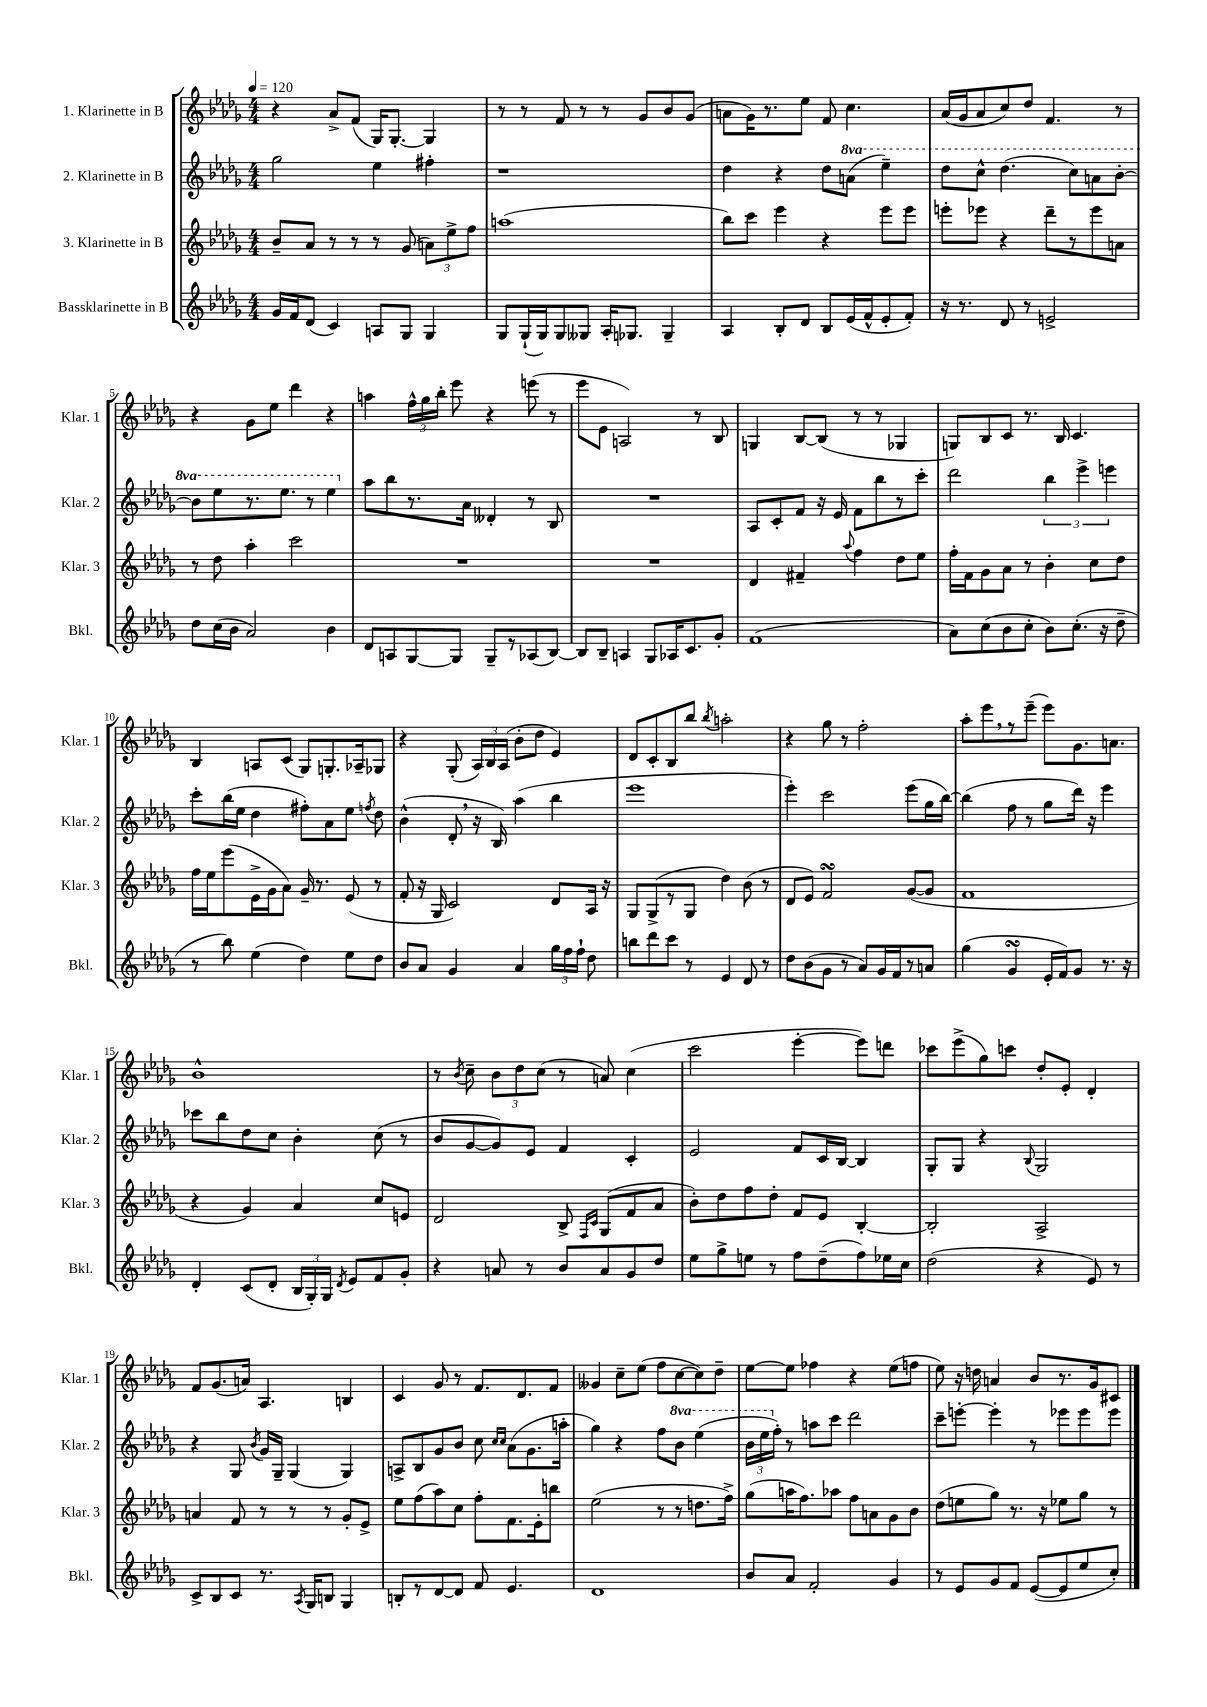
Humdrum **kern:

**kern	**kern	**kern	**kern
*staff4	*staff3	*staff2	*staff1
*clefG2	*clefG2	*clefG2	*clefG2
*k[b-e-a-d-g-]	*k[b-e-a-d-g-]	*k[b-e-a-d-g-]	*k[b-e-a-d-g-]
*M4/4	*M4/4	*M4/4	*M4/4
*MM120	*MM120	*MM120	*MM120
16g-	8b-~	2gg-	4r
16f	.	.	.
(8d-	8a-	.	.
4c)	8r	.	8a-^
.	8r	.	(8f
8A	8r	4ee-	16G-)
.	.	.	[8.G-'
8G-	(8g-	.	.
4G-	12a)	4ff#'	4G-]
.	12ee-^	.	.
.	12ff	.	.
=	=	=	=
8G-	(1aa	1r	8r
(16G-`	.	.	8r
16G-)	.	.	.
8G-	.	.	8f
8G--	.	.	8r
16A-'	.	.	8r
8.G-	.	.	.
.	.	.	8g-
4G-~	.	.	8b-
.	.	.	(8g-
=	=	=	=
4A-	8bb-)	4dd-	8a
.	8ccc	.	16g-)
.	.	.	8.r
8B-'	4eee-	4r	.
8d-	.	.	8ee-
8B-	4r	8dd-	8f
(16e-	.	(8aa	4.cc
16f^^	.	.	.
8e-'	8eee-	4eee-~)	.
8f')	8eee-	.	.
=	=	=	=
16r	8eee'	8ddd-	(16a-
8.r	.	.	16g-
.	8eee-	8ccc^^	8a-
8d-	4r	(4.ddd-	8cc)
8r	.	.	8dd-
2e^	8ddd-~	.	4.f
.	8r	8ccc)	.
.	8eee-	8aa	.
.	8a	[8bb-'	8r
=	=	=	=
8dd-	8r	8bb-]	4r
(16cc	8dd-	8eee-	.
16b-	.	.	.
2a-)	4aa-'	8.r	8g-
.	.	.	8ee-
.	.	8.eee-	.
.	2ccc	.	4ddd-
.	.	8r	.
4b-	.	4eee-	4r
=	=	=	=
8d-	1r	8aa-	4aa
8A	.	8bb-	.
[8G-	.	8.r	24ff^^
.	.	.	24gg-
.	.	.	24bb-'
8G-]	.	.	8eee-
.	.	16a-	.
8G-~	.	4d--'	4r
8r	.	.	.
(8A-	.	8r	(8eee
[8B-)	.	8B-	8r
=	=	=	=
8B-]	1r	1r	8eee-
8B-~	.	.	8e-
4A	.	.	2A)
8G-	.	.	.
16A-	.	.	.
8.c	.	.	.
.	.	.	8r
8g-'	.	.	8B-
=	=	=	=
(1f	4d-	8A-	4G
.	.	8c'	.
.	4f#~	8f	[8B-
.	.	16r	(8B-]
.	.	16e-	.
.	8qqaa-	.	.
.	4ff	8f	8r
.	.	8bb-	8r
.	8dd-	8r	4G-
.	8ee-	8ccc'	.
=	=	=	=
8a-)	16ff'	2ddd-	8G)
.	16f	.	.
(8cc	8g-	.	8B-
8b-	8a-	.	8c
8cc'	8r	.	8.r
8b-)	4b-'	6bb-	.
.	.	.	16B-
(8.cc'	.	.	4.c
.	.	6eee-^	.
.	8cc	.	.
16r	.	.	.
.	.	6eee	.
8dd-~	8dd-	.	.
=	=	=	=
8r	16ff	8ccc'	4B-
.	16ee-	.	.
8bb-)	(8eee-	(16bb-	.
.	.	16ee-	.
(4ee-	16e-^	4dd-	8A
.	16g-	.	.
.	8a-)	.	(8c
4dd-)	16g-~	8ff#')	8G-)
.	8.r	.	.
.	.	8a-	8.G'
8ee-	(8e-	8ee-	.
.	.	.	16A-~
.	.	8qff	.
8dd-	8r	8dd-	8G-
=	=	=	=
8b-	8f'	(4b-^^	4r
8a-	16r	.	.
.	16G-	.	.
4g-	2c)	8d-'	(8G-'
.	.	16r	24A-)
.	.	.	24B-
.	.	16B-)	.
.	.	.	(24A-
4a-	.	(4aa-	8b-'
.	.	.	8dd-
24gg-	8d-	4bb-	4e-)
24ff	.	.	.
24ff`	.	.	.
8dd-	16A-	.	.
.	16r	.	.
=	=	=	=
8bb	8G-	1eee-	8d-
8ddd-	(8G-^	.	8c'
8ccc	8r	.	8B-
8r	8G-	.	8bb-
.	.	.	8qbb-
4e-	4dd-)	.	2aa'
8d-	(8b-	.	.
8r	8r	.	.
=	=	=	=
8dd-	8d-	4eee-')	4r
(8b-	8e-)	.	.
8g-	2f	2ccc	8gg-
8r	.	.	8r
8a-)	.	.	2ff'
16g-	.	.	.
16f	.	.	.
8r	([8g-	(8eee-	.
8a	8g-]	16gg-	.
.	.	[16bb-)	.
=	=	=	=
(4gg-	1f	(4bb-]	8aa-'
.	.	.	8eee-
4g-	.	8ff	8r
.	.	8r	(8eee-~
16e-'	.	8gg-	8eee-)
16f)	.	.	.
8g-	.	16ddd-)	8.g-
.	.	16r	.
8.r	.	4eee-	.
.	.	.	8.a
16r	.	.	.
=	=	=	=
4d-'	4r	8ccc-	1b-^^
.	.	8bb-	.
(8c	4g-)	8dd-	.
8d-'	.	8cc	.
24B-	4a-	4b-'	.
24G-')	.	.	.
24G-	.	.	.
8qd-	.	.	.
8e-	.	.	.
8f	8cc	(8cc	.
8g-'	8e	8r	.
=	=	=	=
4r	2d-	8b-	8r
.	.	.	8qb-
.	.	[8g-	8cc~
8a	.	8g-])	12b-
.	.	.	12dd-
8r	.	8e-	.
.	.	.	(12cc
8b-	8B-^	4f	8r
.	16qqF	.	.
.	16qqc	.	.
8a	(8G-	.	8a)
8g-	8f	4c'	(4cc
8dd-	8a-	.	.
=	=	=	=
8ee-	8b-')	2e-	2ccc
8gg-^	8dd-	.	.
8ee	8ff	.	.
8r	8dd-'	.	.
8ff	8f	8f	[4eee-'
(8dd-~	8e-	16c	.
.	.	[16B-	.
8ff)	[4B-'	4B-]	8eee-])
16ee-	.	.	8ddd
16cc	.	.	.
=	=	=	=
(2dd-	2B-']	8G-'	8ccc-
.	.	8G-	(8eee-^
.	.	4r	8gg-)
.	.	.	8ccc
.	.	8qqB-	.
4r	2A-^	2G-	8dd-'
.	.	.	8e-'
8e-)	.	.	4d-'
8r	.	.	.
=	=	=	=
8c^	4a	4r	8f
8B-	.	.	(8.g-
8c	8f	8G-	.
.	.	.	16a)
.	.	8qb-	.
8.r	8r	16g-	4.A-
.	.	16G-~	.
.	8r	(4G-	.
8qA-	.	.	.
16G-	.	.	.
8B	8r	.	.
4G-	8g-'	4G-)	4B
.	8e-^	.	.
=	=	=	=
8B'	8ee-	8A^	4c
8r	(8ff	8B-	.
[8d-	8aa-)	8g-	8g-
8d-]	8cc	8b-	8r
8f	8ff'	8cc	8.f
.	.	16qqcc	.
.	.	16qqcc	.
4.e-	8.f	(8a-	.
.	.	.	8.d-
.	.	8.g-	.
.	16e-'	.	.
.	8bb	.	8f
.	.	16aa'	.
=	=	=	=
1d-	(2ee-	4gg-)	4g--
.	.	4r	8cc~
.	.	.	(8ee-
.	8r	8ff	8ff
.	8r	8bb-	[8cc
.	8.dd	(4eee-	8cc])
.	.	.	8dd-~
.	16ff^)	.	.
=	=	=	=
8b-	(8gg-	24bb-	[8ee-
.	.	24eee-	.
.	.	24ff')	.
8a-	16aa	8r	8ee-]
.	8.ff)	.	.
2f'	.	8aa	4ff-
.	8aa-	8ccc	.
.	8ff	2ddd-	4r
.	8a	.	.
4g-	8g-	.	(8ee-
.	8b-	.	8ff
=	=	=	=
8r	(8dd-	8ccc~	8ee-)
8e-	8ee	[8eee'	16r
.	.	.	16dd
8g-	8gg-)	4eee']	4a
8f	8.r	.	.
([8e-	.	8r	8b-
.	16r	.	.
8e-]	8ee-	8eee-	8.r
8ee-	8gg-	8eee-	.
.	.	.	16g-
8cc')	8r	8eee-	8c#
==	==	==	==
*-	*-	*-	*-
